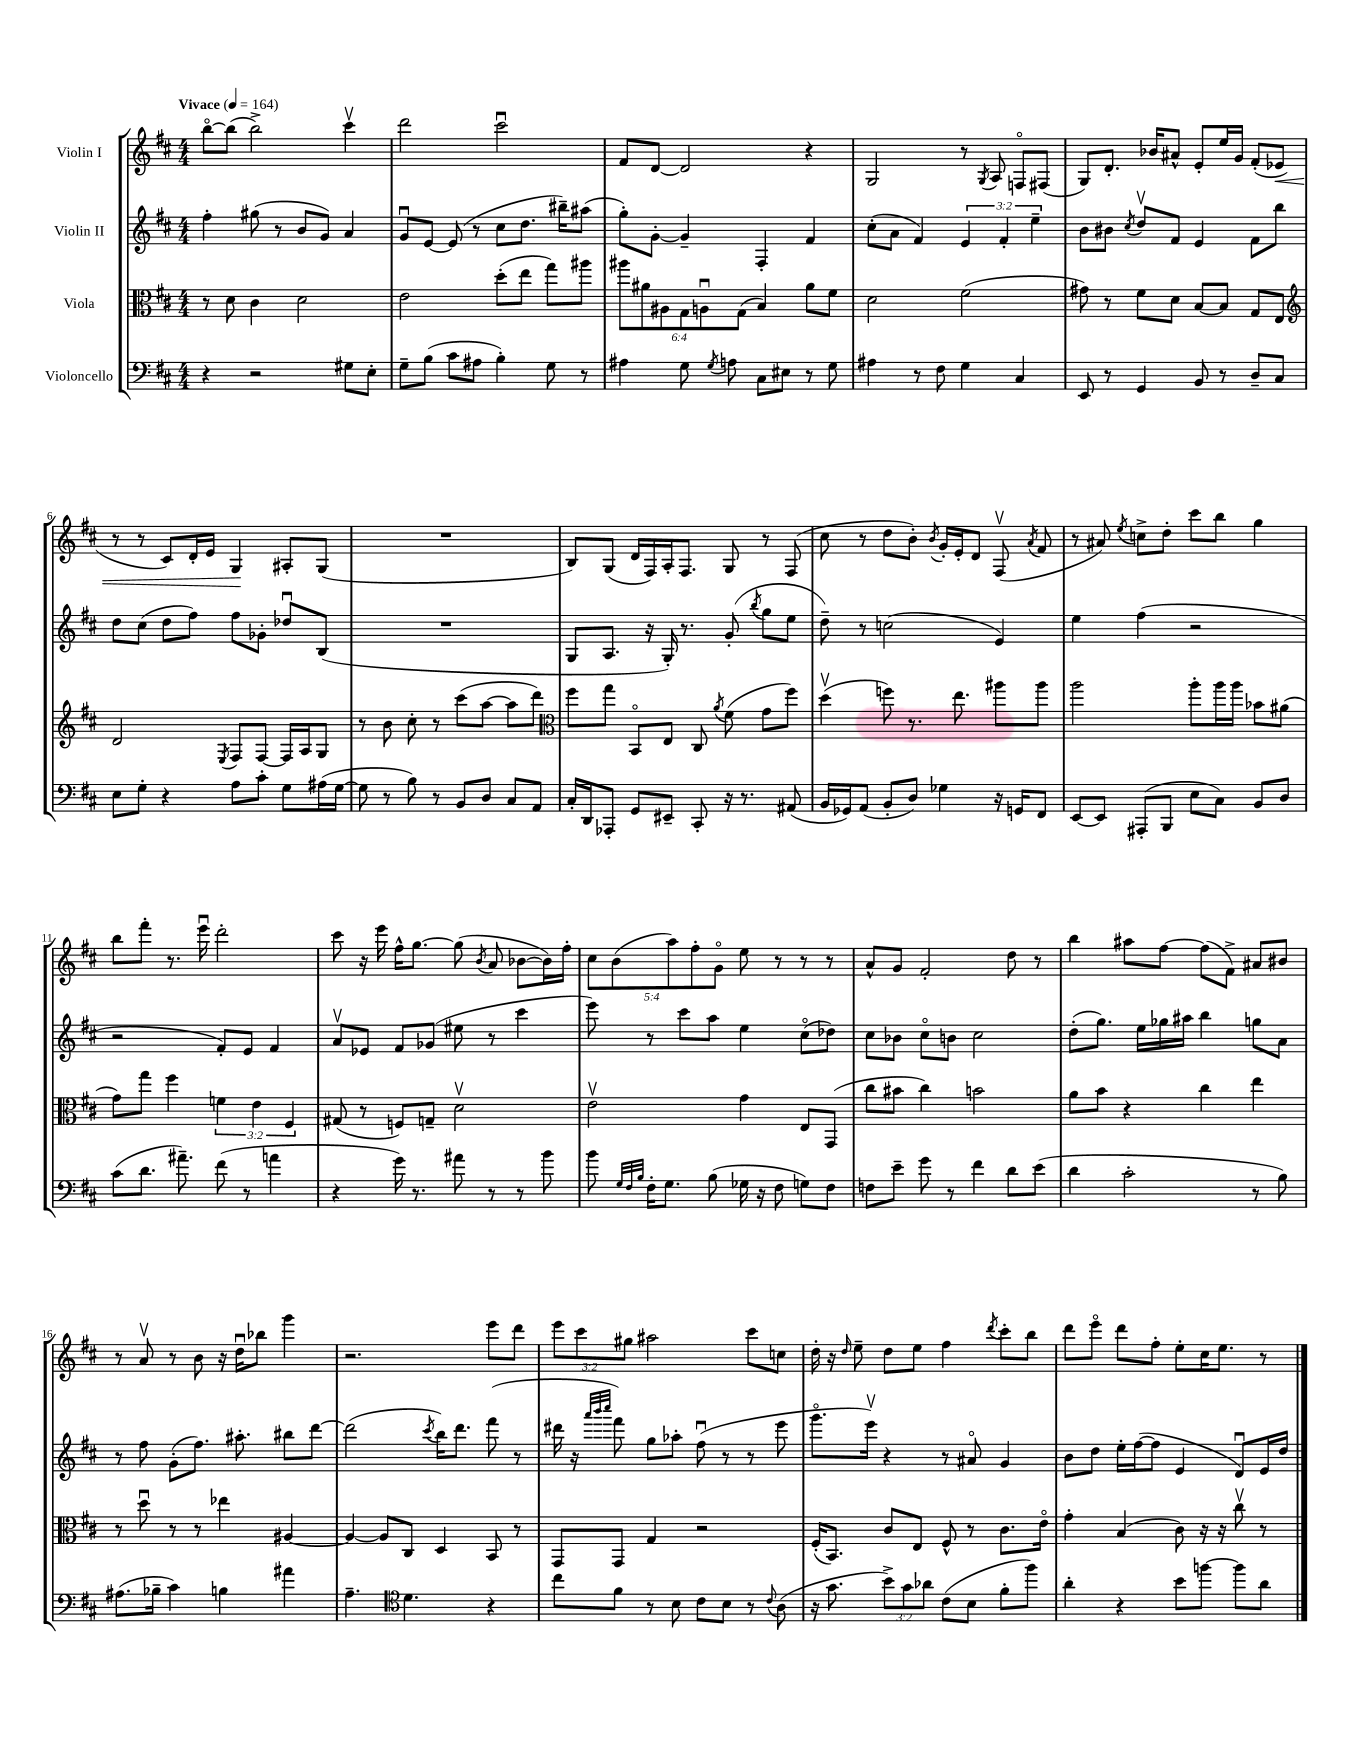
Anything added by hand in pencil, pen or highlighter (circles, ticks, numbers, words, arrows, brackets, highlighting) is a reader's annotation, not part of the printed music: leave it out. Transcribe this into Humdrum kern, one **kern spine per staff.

**kern	**kern	**kern	**kern
*staff4	*staff3	*staff2	*staff1
*clefF4	*clefC3	*clefG2	*clefG2
*k[f#c#]	*k[f#c#]	*k[f#c#]	*k[f#c#]
*M4/4	*M4/4	*M4/4	*M4/4
*MM164	*MM164	*MM164	*MM164
4r	8r	4ff#'	[8bbo
.	8d	.	(8bb]
2r	4c#	(8gg#	2bb^)
.	.	8r	.
.	2d	8b	.
.	.	8g)	.
8G#	.	4a	4ccc#v
8E'	.	.	.
=	=	=	=
8G~	2e	8gu	2ddd
(8B	.	[8e	.
8c#	.	(8e]	.
8A#	.	8r	.
4B')	(8dd'	8cc#	2ccc#u
.	8ee	8.dd	.
8G	8gg)	.	.
.	.	16bb#~)	.
8r	8aa#	(8aa#	.
=	=	=	=
4A#	12aa#	8gg')	8f#
.	12a#	.	.
.	.	[8g'	[8d
.	12A#	.	.
8G	12G	4g~]	2d]
.	12Au	.	.
8qG	.	.	.
8A	.	.	.
.	(12G	.	.
8C#	4B)	4F#'	.
8E#	.	.	.
8r	8a#	4f#	4r
8G	8f#	.	.
=	=	=	=
4A#	2d	(8cc#'	2G
.	.	8a	.
8r	.	4f#)	.
8F#	.	.	.
4G	(2f#	6e	8r
.	.	.	8qG
.	.	.	8A
.	.	6f#'	.
4C#	.	.	8Fo
.	.	6ee~	.
.	.	.	(8F#
=	=	=	=
8EE	8g#)	8b	8G)
8r	8r	8b#	8.d'
.	.	8qcc#	.
4GG	8f#	8ddv	.
.	.	.	16b-
.	8d	8f#	8a#^^
8BB	[8B	4e	8e'
8r	8B]	.	16ee
.	.	.	16g
8D~	8G	8f#	(8f#'
8C#	8E	8bb	8e-
=	=	=	=
*	*clefG2	*	*
8E	2d	8dd	8r
8G'	.	(8cc#	8r
4r	.	8dd	8c#)
.	.	8ff#)	16d'
.	.	.	16e
.	8qE	.	.
8A	8F#	8ff#	4G
8c#'	[8F#	8g-'	.
8G	16F#]	8dd-u	8A#'
.	16A	.	.
(16A#	8G	(8B	(8G
[16G	.	.	.
=	=	=	=
8G]	8r	1r	1r
8r	8b	.	.
8B)	8cc#'	.	.
8r	8r	.	.
8BB	(8ccc#	.	.
8D	[8aa	.	.
8C#	8aa]	.	.
8AA	8ddd)	.	.
=	=	=	=
*	*clefC3	*	*
16C#'	8ff#	8G	8B)
16DD	.	.	.
8AAA-'	8gg	8.A	(8G
8GG	8BBo	.	16d
.	.	16r	16F#)
8EE#~	8E	16G')	16A'
.	.	8.r	8.F#
8CC#'	8C#	.	.
.	8qa	.	.
16r	(8f#	(8g'	8G
8.r	.	.	.
.	.	8qbb	.
.	8g	8gg	8r
(8AA#	8ff#)	8ee	(8F#
=	=	=	=
16BB	(4ddv	8dd~)	8cc#
16GG-)	.	.	.
(8AA	.	8r	8r
8BB'	8ff)	(2cc	8dd
8D)	8.r	.	8b')
.	.	.	8qb
4G-	.	.	16g'
.	8.ee	.	16e'
.	.	.	8d
16r	8aa#	4e)	(8F#v
16GG	.	.	.
.	.	.	8qa
8FF#	8aa#	.	8f#
=	=	=	=
[8EE	2aa	4ee	8r
8EE]	.	.	8a#)
.	.	.	8qee
(8AAA#'	.	(4ff#	8cc^
8BBB	.	.	8dd'
8E	8aa'	2r	8ccc#
8C#)	16aa	.	8bb
.	16aa	.	.
8BB	8b-	.	4gg
8D	(8a#	.	.
=	=	=	=
(8c#	8g)	2r	8bb
8.d	8gg	.	8fff#'
.	4ff#	.	8.r
8.a#~)	.	.	.
.	.	.	16eeeu
(8f#	6f	8f#')	2ddd'
8r	.	8e	.
.	6e	.	.
4a	.	4f#	.
.	6F#	.	.
=	=	=	=
4r	(8G#	8av	8ccc#
.	8r	8e-	16r
.	.	.	16eee
16g)	8F)	8f#	16ff#^^
8.r	.	.	[8.gg
.	8G~	(8g-	.
8a#	2dv	8ee#	(8gg]
.	.	.	8qb
8r	.	8r	8a
8r	.	4ccc#	[8b-
8b	.	.	16b-])
.	.	.	16ff#'
=	=	=	=
8b	2ev	8eee)	10cc#
.	.	.	(10b
32qqG	.	.	.
32qqF#	.	.	.
32qqB	.	.	.
16F#'	.	8r	.
8.G	.	.	.
.	.	.	10aa)
.	.	8ccc#	.
.	.	.	10ff#'
(8B	.	8aa	.
.	.	.	10go
16G-	4g	4ee	8ee
16r	.	.	.
8F#	.	.	8r
8G)	8E	(8cc#o	8r
8F#	(8GG	8dd-)	8r
=	=	=	=
8F	8cc#	8cc#	8a^^
8e~	8b#	8b-	8g
8g	4cc#)	8cc#o	2f#'
8r	.	8b	.
4f#	2b	2cc#	.
8d	.	.	8dd
(8e	.	.	8r
=	=	=	=
4d	8a	(8dd'	4bb
.	8b	8.gg)	.
2c#'	4r	.	8aa#
.	.	16ee	.
.	.	16gg-	[8ff#
.	.	16aa#	.
.	4cc#	4bb	(8ff#]
.	.	.	8f#^)
8r	4ee	8gg	8a#
8B)	.	8a	8b#
=	=	=	=
(8.A#	8r	8r	8r
.	8ddu	8ff#	8av
16B-~	.	.	.
4c#)	8r	(8g'	8r
.	8r	8.ff#)	8b
4B	4ee-	.	16r
.	.	8.aa#'	16ddu
.	.	.	8bb-
4a#	[4A#	8bb#	4ggg
.	.	[8ddd	.
=	=	=	=
4.A~	4A#_	(2ddd]	2.r
.	8A#]	.	.
*clefC4	*	*	*
4.d	8C#	.	.
.	.	8qccc#	.
.	4D	16bb)	.
.	.	8.ddd	.
4r	8BB	(8fff#	8eee
.	8r	8r	8ddd
=	=	=	=
8cc#	8GG	16ddd#	12eee
.	.	16r	.
.	.	.	12ccc#
.	.	32qqaaa	.
.	.	32qqbbb	.
.	.	32qqcccc#	.
8f#	8GG	8fff#)	.
.	.	.	12gg#
8r	4G	8gg	2aa#
8B	.	8aa-'	.
8c#	2r	(8ff#u	.
8B	.	8r	.
8r	.	8r	8ccc#
8qqc#	.	.	.
(8A	.	8eee	8cc
=	=	=	=
16r	(16F#'	8.gggo	16dd'
8.g	8.BB)	.	16r
.	.	.	16qqdd
.	.	.	8ee~
.	.	16eeev)	.
12b^)	8c#	4r	8dd
12g	.	.	.
.	8E	.	8ee
12a-	.	.	.
(8c#	8F#^^	8r	4ff#
8B	8r	8a#o	.
.	.	.	8qddd
8f#'	8.c#	4g	8ccc#'
8ff#)	.	.	8bb
.	16eo	.	.
=	=	=	=
4a'	4g'	8b	8ddd
.	.	8dd	8eeeo
4r	(4B	16ee'	8ddd
.	.	([16ff#	.
.	.	8ff#]	8ff#'
8b	8c#)	4e	8ee'
[8ff	16r	.	16cc#
.	16r	.	8.ee
8ff]	8cc#v	8du)	.
8a	8r	16e	8r
.	.	16dd	.
==	==	==	==
*-	*-	*-	*-
